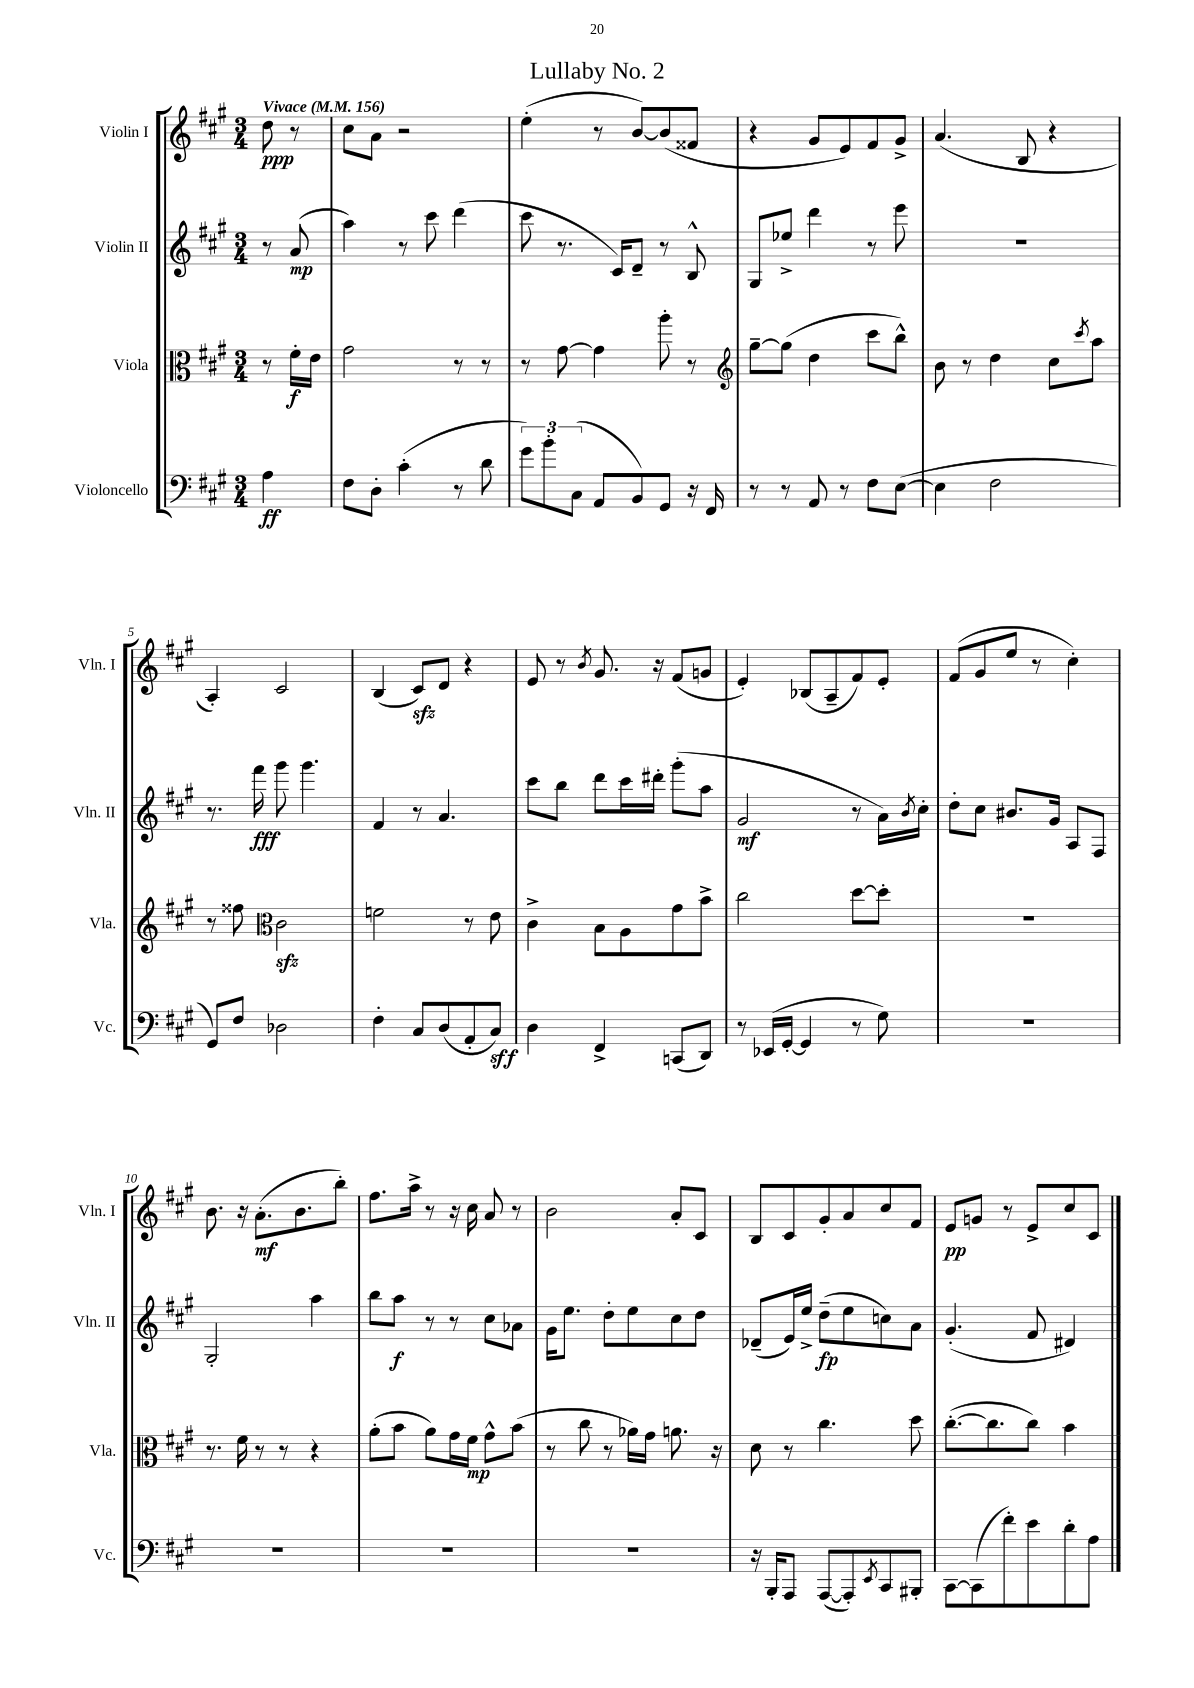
\header { title = "Lullaby No. 2" }
<<
\new StaffGroup <<
\new Staff = "s0" \with { instrumentName = "Violin I" shortInstrumentName = "Vln. I" } {
    \clef treble \key a \major \numericTimeSignature \time 3/4 \partial 4 \tempo "Vivace" 4 = 156
    d''8\ppp r8 |
    cis''8 a'8 r2 |
    e''4-.( r8 b'8~) b'8( fisis'8 |
    r4 gis'8 e'8) fis'8 gis'8-> |
    a'4.( b8 r4 |
    a4-.) cis'2 |
    b4( cis'8\sfz) d'8 r4 |
    e'8 r8 \acciaccatura { b'8 } gis'8. r16 fis'8( g'8 |
    e'4-.) bes8( a8-- fis'8) e'8-. |
    fis'8( gis'8 e''8 r8 cis''4-.) |
    b'8. r16 a'8.-.\mf( b'8. b''8-.) |
    fis''8. a''16-> r8 r16 cis''16 a'8 r8 |
    b'2 a'8-. cis'8 |
    b8 cis'8 gis'8-. a'8 cis''8 fis'8 |
    e'8\pp g'8 r8 e'8-> cis''8 cis'8 \bar "|." |
}
\new Staff = "s1" \with { instrumentName = "Violin II" shortInstrumentName = "Vln. II" } {
    \clef treble \key a \major \numericTimeSignature \time 3/4 \partial 4
    r8 a'8\mp( |
    a''4) r8 cis'''8 d'''4( |
    cis'''8 r8. cis'16) d'8-- r8 b8-^ |
    gis8 ees''8-> d'''4 r8 e'''8 |
    R2. |
    r8. fis'''16\fff gis'''8 gis'''4. |
    fis'4 r8 a'4. |
    cis'''8 b''8 d'''8 cis'''16 dis'''16-. gis'''8-.( a''8 |
    gis'2\mf r8 a'16) \acciaccatura { b'8 } cis''16-. |
    d''8-. cis''8 bis'8. gis'16 a8 fis8 |
    gis2-. a''4 |
    b''8 a''8\f r8 r8 cis''8 aes'8 |
    gis'16 e''8. d''8-. e''8 cis''8 d''8 |
    des'8--( e'16) e''16-> d''8--\fp( e''8 c''8) a'8 |
    gis'4.-.( fis'8 dis'4) \bar "|." |
}
\new Staff = "s2" \with { instrumentName = "Viola" shortInstrumentName = "Vla." } {
    \clef alto \key a \major \numericTimeSignature \time 3/4 \partial 4
    r8 fis'16-.\f e'16 |
    gis'2 r8 r8 |
    r8 gis'8~ gis'4 a''8-. r8 |
    \clef treble gis''8~-- gis''8( d''4 cis'''8 b''8-^) |
    b'8 r8 d''4 cis''8 \acciaccatura { cis'''8 } a''8 |
    r8 fisis''8 \clef alto cis'2\sfz |
    f'2 r8 e'8 |
    cis'4-> b8 a8 gis'8 b'8-> |
    cis''2 d''8~ d''8-. |
    R2. |
    r8. fis'16 r8 r8 r4 |
    a'8-.( b'8 a'8) gis'16 fis'16\mp gis'8-^ b'8( |
    r8 cis''8 r8 aes'16) gis'16 a'8. r16 |
    d'8 r8 cis''4. d''8 |
    cis''8.~-.( cis''8. cis''8) b'4 \bar "|." |
}
\new Staff = "s3" \with { instrumentName = "Violoncello" shortInstrumentName = "Vc." } {
    \clef bass \key a \major \numericTimeSignature \time 3/4 \partial 4
    a4\ff |
    fis8 d8-. cis'4-.( r8 d'8 |
    \tuplet 3/2 { gis'8) b'8-. cis8( } a,8 b,8) gis,8 r16 fis,16 |
    r8 r8 a,8 r8 fis8 e8~( |
    e4 fis2 |
    gis,8) fis8 des2 |
    fis4-. cis8 d8( a,8-. cis8\sff) |
    d4 fis,4-> c,8( d,8) |
    r8 ees,16( gis,16~-. gis,4 r8 gis8) |
    R2. |
    R2. |
    R2. |
    R2. |
    r16 b,,16-. a,,8 a,,8~( a,,8-.) \acciaccatura { e,8 } cis,8 bis,,8-. |
    cis,8~ cis,8( fis'8-.) e'8 d'8-. a8 \bar "|." |
}
>>
>>
